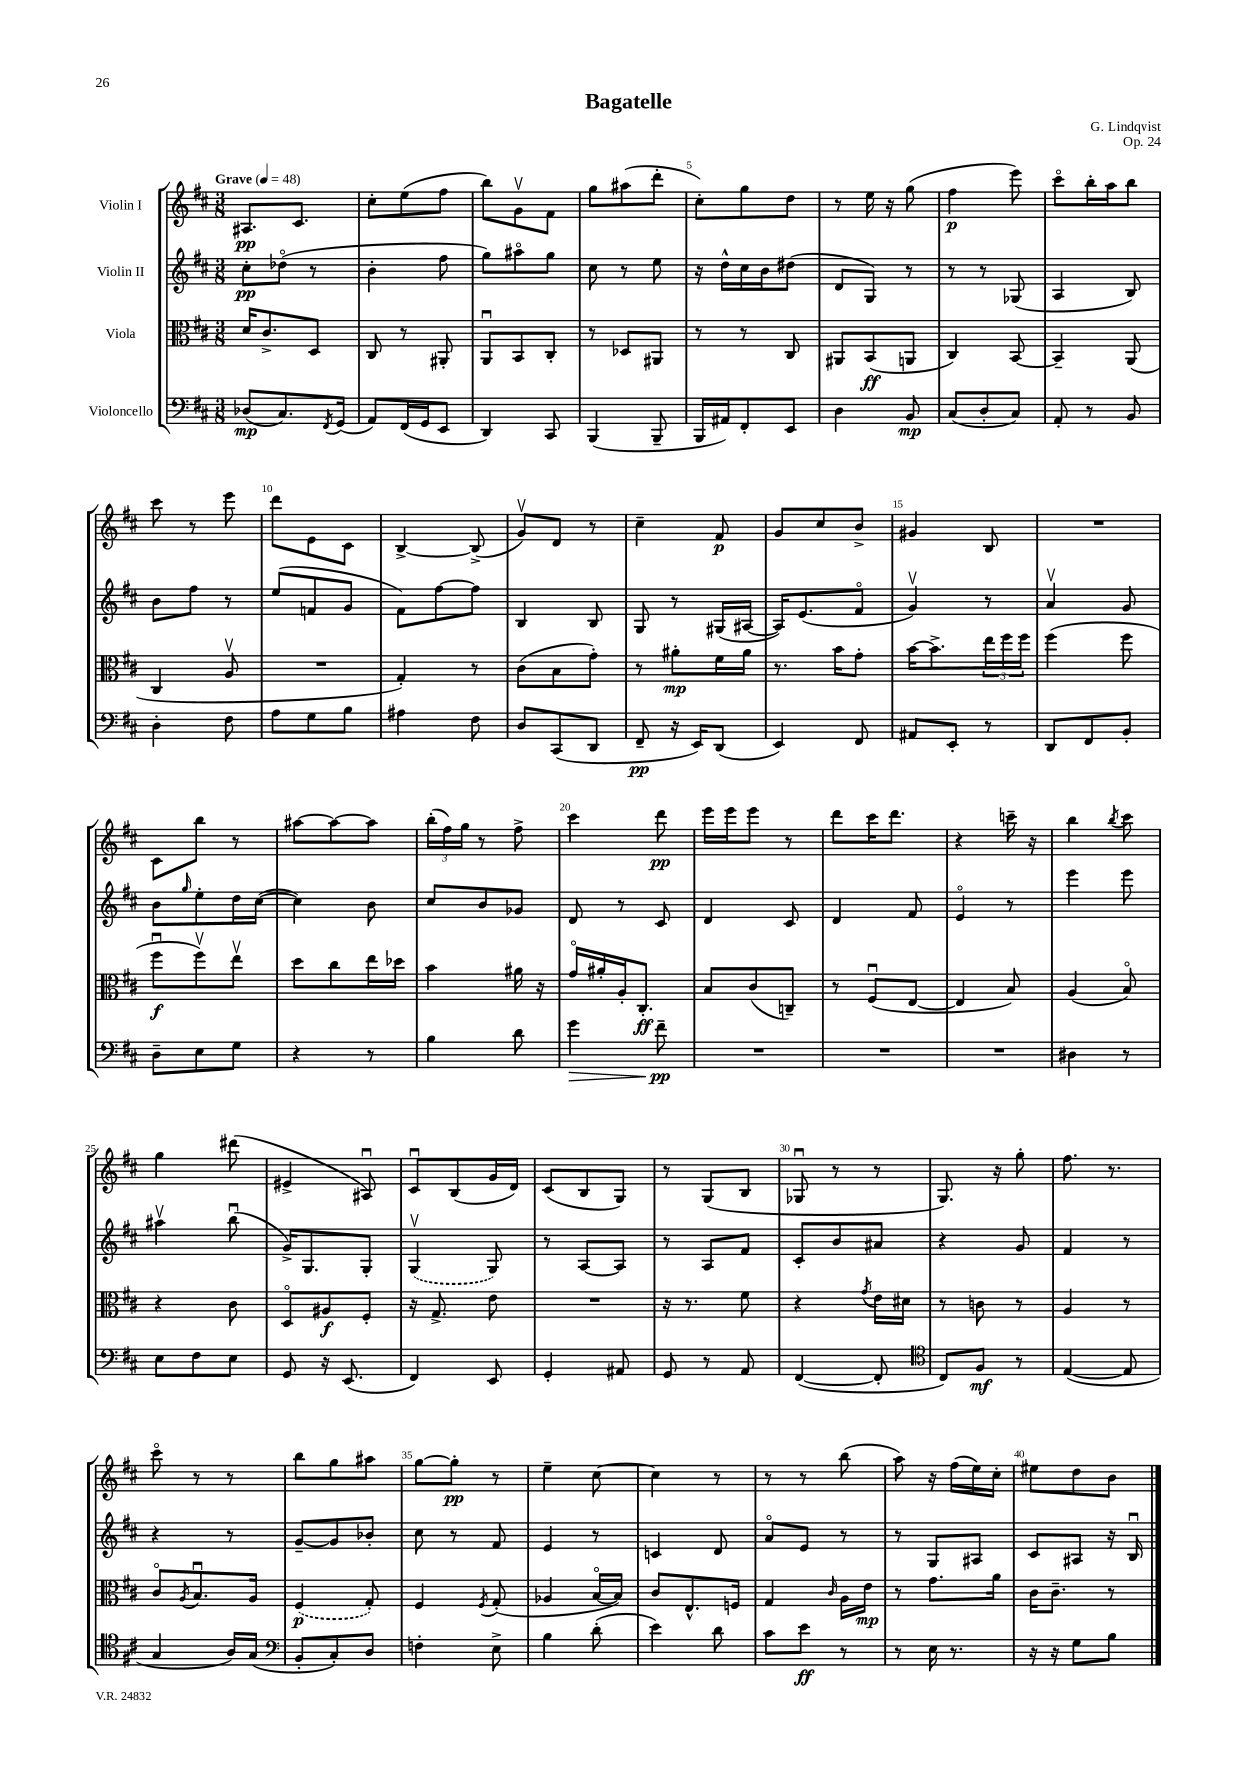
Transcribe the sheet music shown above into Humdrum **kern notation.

**kern	**dynam	**kern	**dynam	**kern	**dynam	**kern	**dynam
*part4	*part4	*part3	*part3	*part2	*part2	*part1	*part1
*staff4	*staff4	*staff3	*staff3	*staff2	*staff2	*staff1	*staff1
*I"Violoncello	*	*I"Viola	*	*I"Violin II	*	*I"Violin I	*
*clefF4	*	*clefC3	*	*clefG2	*	*clefG2	*
*k[f#c#]	*	*k[f#c#]	*	*k[f#c#]	*	*k[f#c#]	*
*M3/8	*	*M3/8	*	*M3/8	*	*M3/8	*
*MM48	*	*MM48	*	*MM48	*	*MM48	*
=1	=1	=1	=1	=1	=1	=1	=1
!	!	!	!	!	!	!LO:TX:a:B:t=Grave	!
(8D-X/L	mp	16d/KL	.	8cc#'\L	pp	8.A#X/L	pp
.	.	8.c#^/	.	.	.	.	.
8.C#/)	.	.	.	(8dd-X\J	.	.	.
.	.	.	.	.	.	8.c#/J	.
.	.	8D/J	.	8r	.	.	.
8qFF#/	.	.	.	.	.	.	.
(16GG/Jk	.	.	.	.	.	.	.
=2	=2	=2	=2	=2	=2	=2	=2
8AA/L)	.	8C#/	.	4b'\	.	8cc#'\L	.
(16FF#/L	.	8r	.	.	.	(8ee\	.
16GG/J	.	.	.	.	.	.	.
8EE/J	.	8AA#X'/	.	8ff#\	.	8ff#\J	.
=3	=3	=3	=3	=3	=3	=3	=3
4DD/)	.	8AAu/L	.	8gg\L)	.	8bb\L)	.
.	.	8BB/	.	8aa#X\	.	8gv\	.
8CC#/	.	8C#'/J	.	8gg\J	.	8f#\J	.
=4	=4	=4	=4	=4	=4	=4	=4
(4BBB/	.	8r	.	8cc#\	.	8gg\L	.
.	.	8D-X/L	.	8r	.	(8aa#X\	.
8BBB~/	.	8AA#X/J	.	8ee\	.	8ddd'\J	.
=5	=5	=5	=5	=5	=5	=5	=5
16BBB/LL	.	8r	.	16r	.	8cc#'\L)	.
16AA#X/J)	.	.	.	16dd^^\LL	.	.	.
8FF#'/	.	8r	.	16cc#\	.	8gg\	.
.	.	.	.	16b\J	.	.	.
8EE/J	.	8C#/	.	(8dd#X\J	.	8dd\J	.
=6	=6	=6	=6	=6	=6	=6	=6
4D\	.	8AA#X/L	.	8d/L	.	8r	.
.	.	(8BB/	ff	8G/J)	.	16ee\	.
.	.	.	.	.	.	16r	.
8BB/	mp	8AAn/J	.	8r	.	(8gg\	.
=7	=7	=7	=7	=7	=7	=7	=7
(8C#/L	.	4C#/)	.	8r	.	4ff#\	p
8D'/	.	.	.	8r	.	.	.
8C#/J)	.	[8BB/	.	(8G-X/	.	8eee\)	.
=8	=8	=8	=8	=8	=8	=8	=8
8AA'/	.	4BB~/]	.	4A/	.	8ccc#\L	.
8r	.	.	.	.	.	16bb'\L	.
.	.	.	.	.	.	16aa\J	.
8BB/	.	(8AA/	.	8B/)	.	8bb\J	.
!!LO:LB:g=z
=9	=9	=9	=9	=9	=9	=9	=9
4D'\	.	4C#/	.	8b\L	.	8ccc#\	.
.	.	.	.	8ff#\J	.	8r	.
8F#\	.	8Av/	.	8r	.	8eee\	.
=10	=10	=10	=10	=10	=10	=10	=10
8A\L	.	4.r	.	(8ee/L	.	8ddd\L	.
8G\	.	.	.	8fn/	.	8e\	.
8B\J	.	.	.	8g/J	.	8c#\J	.
=11	=11	=11	=11	=11	=11	=11	=11
4A#X\	.	4G'/)	.	8f#\L)	.	[4B^/	.
.	.	.	.	[8ff#\	.	.	.
8F#\	.	8r	.	8ff#\J]	.	(8B^/]	.
=12	=12	=12	=12	=12	=12	=12	=12
8D/L	.	(8c#\L	.	4B/	.	8gv/L)	.
(8CC#/	.	8B\	.	.	.	8d/J	.
8DD/J	.	8g'\J)	.	8B/	.	8r	.
=13	=13	=13	=13	=13	=13	=13	=13
8FF#~/	pp	8r	.	8G/	.	4cc#~\	.
16r	.	8a#X'\L	mp	8r	.	.	.
16EE/KL)	.	.	.	.	.	.	.
(8DD/J	.	16f#\L	.	(16G#X/LL	.	8f#/	p
.	.	16a#\JJ	.	[16A#X/JJ	.	.	.
=14	=14	=14	=14	=14	=14	=14	=14
4EE/)	.	8.r	.	16A#/KL])	.	8g/L	.
.	.	.	.	(8.e/	.	.	.
.	.	.	.	.	.	8cc#/	.
.	.	16b\KL	.	.	.	.	.
8FF#/	.	8g'\J	.	8f#/J	.	8b^/J	.
=15	=15	=15	=15	=15	=15	=15	=15
8AA#X/L	.	[16b\KL	.	4gv/)	.	4g#X/	.
.	.	8.b^\]	.	.	.	.	.
8EE'/J	.	.	.	.	.	.	.
8r	.	24ee\L	.	8r	.	8B/	.
.	.	24ff#\	.	.	.	.	.
.	.	24ff#\JJ	.	.	.	.	.
=16	=16	=16	=16	=16	=16	=16	=16
8DD/L	.	(4ff#\	.	4av/	.	4.r	.
8FF#/	.	.	.	.	.	.	.
8BB'/J	.	8ff#\	.	8g/	.	.	.
!!LO:LB:g=z
=17	=17	=17	=17	=17	=17	=17	=17
8D~\L	.	8ff#u\L	f	8b\L	.	8c#\L	.
.	.	.	.	16qqgg/	.	.	.
8E\	.	8ff#v\)	.	8ee'\	.	8bb\J	.
8G\J	.	8eev\J	.	16dd\L	.	8r	.
.	.	.	.	([16cc#\JJ	.	.	.
=18	=18	=18	=18	=18	=18	=18	=18
4r	.	8dd\L	.	4cc#\])	.	[8aa#X\L	.
.	.	8cc#\	.	.	.	8aa#\_	.
8r	.	16ee\L	.	8b\	.	8aa#\J]	.
.	.	16dd-X\JJ	.	.	.	.	.
=19	=19	=19	=19	=19	=19	=19	=19
4B\	.	4b\	.	8cc#/L	.	(24bb'\LL	.
.	.	.	.	.	.	24ff#\)	.
.	.	.	.	.	.	24gg\JJ	.
.	.	.	.	8b/	.	8r	.
8d\	.	16a#X\	.	8g-X/J	.	8ff#^\	.
.	.	16r	.	.	.	.	.
=20	=20	=20	=20	=20	=20	=20	=20
!	!LO:HP:b	!	!	!	!	!	!
4g\	>	16g/LL	.	8d/	.	4ccc#\	.
.	.	16a#X'/	.	.	.	.	.
.	.	16A'/J	.	8r	.	.	.
.	.	8.C#'/J	ff	.	.	.	.
8f#~\	pp	.	.	8c#/	.	8ddd\	pp
.	]	.	.	.	.	.	.
=21	=21	=21	=21	=21	=21	=21	=21
4.r	.	8B/L	.	4d/	.	16eee\LL	.
.	.	.	.	.	.	16eee\J	.
.	.	(8c#/	.	.	.	8eee\J	.
.	.	8Cn~/J)	.	8c#/	.	8r	.
=22	=22	=22	=22	=22	=22	=22	=22
4.r	.	8r	.	4d/	.	8ddd\L	.
.	.	(8F#u/L	.	.	.	16ccc#\K	.
.	.	.	.	.	.	8.ddd\J	.
.	.	[8E/J	.	8f#/	.	.	.
=23	=23	=23	=23	=23	=23	=23	=23
4.r	.	4E/]	.	4e/	.	4r	.
.	.	8B/)	.	8r	.	16cccn~\	.
.	.	.	.	.	.	16r	.
=24	=24	=24	=24	=24	=24	=24	=24
4D#X\	.	(4A/	.	4eee\	.	4bb\	.
.	.	.	.	.	.	8qbb/	.
8r	.	8B/)	.	8eee\	.	8ccc#\	.
!!LO:LB:g=z
=25	=25	=25	=25	=25	=25	=25	=25
8E\L	.	4r	.	4aa#Xv\	.	4gg\	.
8F#\	.	.	.	.	.	.	.
8E\J	.	8c#\	.	(8bbu\	.	(8ddd#X\	.
=26	=26	=26	=26	=26	=26	=26	=26
8GG/	.	8D/L	.	16g^/KL)	.	4e#X^/	.
.	.	.	.	8.G/	.	.	.
16r	.	8A#X/	f	.	.	.	.
(8.EE/	.	.	.	.	.	.	.
.	.	8F#'/J	.	8G'/J	.	8A#Xu/)	.
=27	=27	=27	=27	=27	=27	=27	=27
4FF#/)	.	16r	.	(4Gv/	.	8c#u/L	.
.	.	8.G^/	.	.	.	.	.
.	.	.	.	.	.	(8B/	.
8EE/	.	8e\	.	8G/)	.	16g/L	.
.	.	.	.	.	.	16d/JJ)	.
=28	=28	=28	=28	=28	=28	=28	=28
4GG'/	.	4.r	.	8r	.	(8c#/L	.
.	.	.	.	[8A/L	.	8B/	.
8AA#X/	.	.	.	8A/J]	.	8G/J)	.
=29	=29	=29	=29	=29	=29	=29	=29
8GG/	.	16r	.	8r	.	8r	.
.	.	8.r	.	.	.	.	.
8r	.	.	.	8A/L	.	(8G/L	.
8AA/	.	8f#\	.	8f#/J	.	8B/J	.
=30	=30	=30	=30	=30	=30	=30	=30
([4FF#/	.	4r	.	8c#'/L	.	8G-Xu/	.
.	.	.	.	8b/	.	8r	.
.	.	8qg/	.	.	.	.	.
8FF#'/]	.	16e\LL	.	8a#X/J	.	8r	.
.	.	16d#X\JJ	.	.	.	.	.
=31	=31	=31	=31	=31	=31	=31	=31
*clefC4	*	*	*	*	*	*	*
8C#/L)	.	8r	.	4r	.	8.G/)	.
8F#/J	mf	8cn\	.	.	.	.	.
.	.	.	.	.	.	16r	.
8r	.	8r	.	8g/	.	8gg'\	.
=32	=32	=32	=32	=32	=32	=32	=32
([4E/	.	4A/	.	4f#/	.	8.ff#\	.
.	.	.	.	.	.	8.r	.
8E/]	.	8r	.	8r	.	.	.
!!LO:LB:g=z
=33	=33	=33	=33	=33	=33	=33	=33
4G/	.	8c#/L	.	4r	.	8ccc#\	.
.	.	8qA/	.	.	.	.	.
.	.	8.Bu/	.	.	.	8r	.
16A/LL)	.	.	.	8r	.	8r	.
(16G/JJ	.	16A/Jk	.	.	.	.	.
=34	=34	=34	=34	=34	=34	=34	=34
*clefF4	*	*	*	*	*	*	*
8BB'/L	.	(4F#/	p	[8g~/L	.	8bb\L	.
8C#'/)	.	.	.	8g/]	.	8gg\	.
8D/J	.	8G'/)	.	8b-X'/J	.	8aa#X\J	.
=35	=35	=35	=35	=35	=35	=35	=35
4Fn'\	.	4F#/	.	8cc#\	.	[8gg\L	.
.	.	.	.	8r	.	8gg'\J]	pp
.	.	8qF#/	.	.	.	.	.
8E^\	.	(8G'/	.	8f#/	.	8r	.
=36	=36	=36	=36	=36	=36	=36	=36
4B\	.	4A-X/	.	4e/	.	4ee~\	.
(8d'\	.	[16B/LL	.	8r	.	[8cc#\	.
.	.	16B/JJ])	.	.	.	.	.
=37	=37	=37	=37	=37	=37	=37	=37
4e\)	.	8c#/L	.	4cn/	.	4cc#\]	.
.	.	8.E^^/	.	.	.	.	.
8d\	.	.	.	8d/	.	8r	.
.	.	16Fn/Jk	.	.	.	.	.
=38	=38	=38	=38	=38	=38	=38	=38
8c#\L	.	4G/	.	8a/L	.	8r	.
8e\J	ff	.	.	8e/J	.	8r	.
.	.	16qqc#/	.	.	.	.	.
8r	.	16A\LL	.	8r	.	(8bb\	.
.	.	16e\JJ	mp	.	.	.	.
=39	=39	=39	=39	=39	=39	=39	=39
8r	.	8r	.	8r	.	8aa\)	.
16E\	.	8.g\L	.	8G/L	.	16r	.
8.r	.	.	.	.	.	(16ff#\LL	.
.	.	.	.	8A#X/J	.	16ee\)	.
.	.	16a\Jk	.	.	.	16cc#'\JJ	.
=40	=40	=40	=40	=40	=40	=40	=40
16r	.	16c#\KL	.	8c#/L	.	8ee#X\L	.
16r	.	8.c#~\J	.	.	.	.	.
8G\L	.	.	.	8A#X/J	.	8dd\	.
8B\J	.	8r	.	16r	.	8b\J	.
.	.	.	.	16Bu/	.	.	.
==	==	==	==	==	==	==	==
*-	*-	*-	*-	*-	*-	*-	*-
